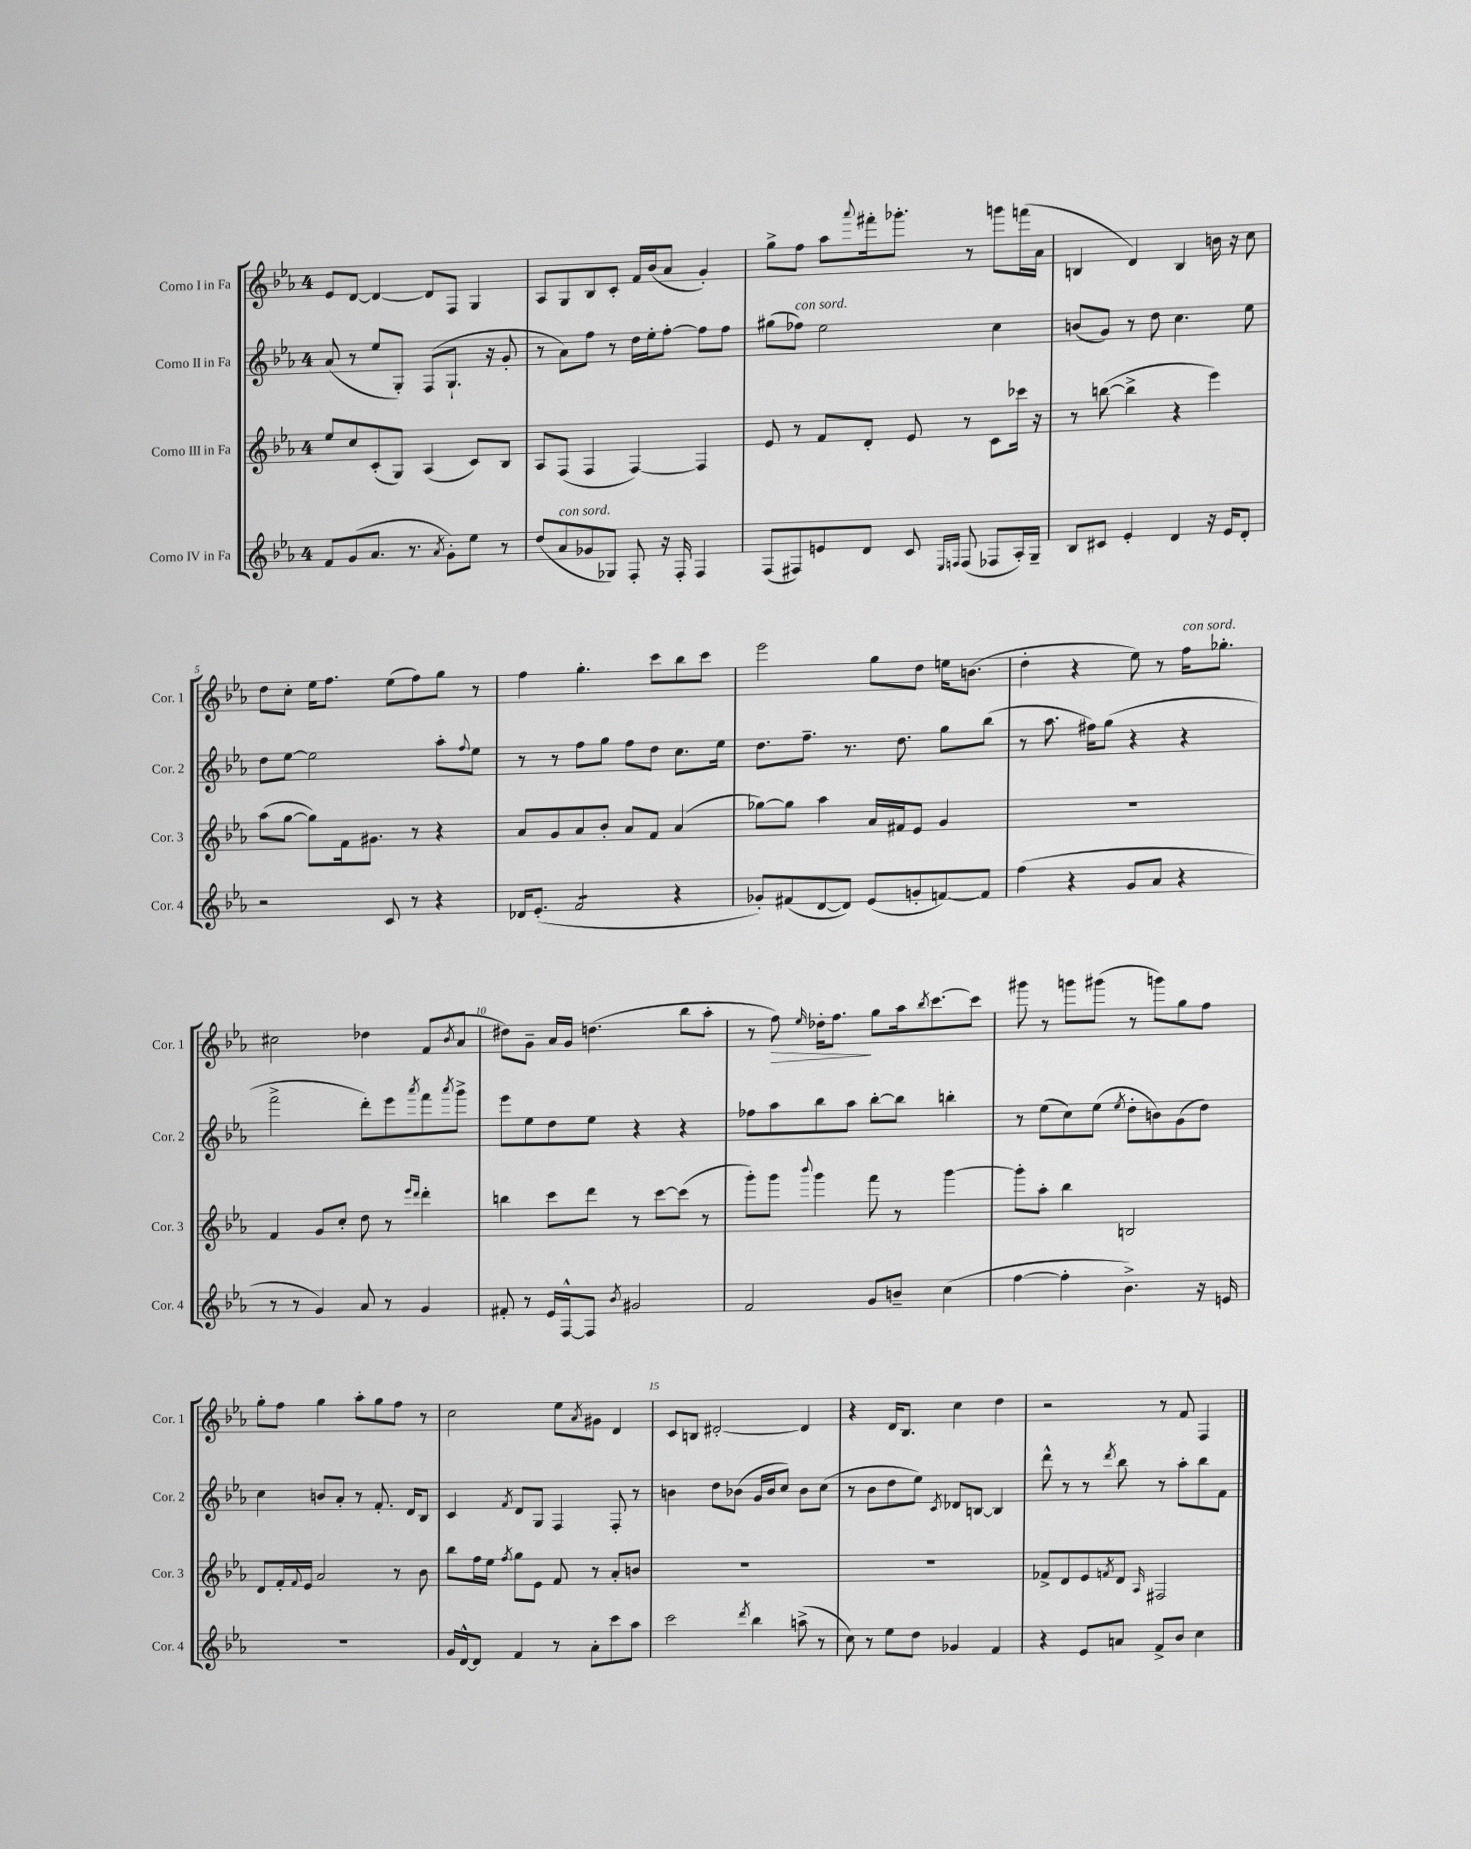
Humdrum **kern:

**kern	**kern	**kern	**kern
*staff4	*staff3	*staff2	*staff1
*clefG2	*clefG2	*clefG2	*clefG2
*k[b-e-a-]	*k[b-e-a-]	*k[b-e-a-]	*k[b-e-a-]
*M4/4	*M4/4	*M4/4	*M4/4
8f	8ee-	(8a-	8e-
(8g	8cc	8r	[8d
8.a-	(8c'	8ee-	4d_
.	8G)	8G')	.
8.r	.	.	.
.	(4A-	(8F	8d]
8qa-	.	.	.
8g')	.	8.G`	8F
8ee-	8c)	.	4G
.	.	16r	.
8r	8B-	8g'	.
=	=	=	=
(8dd	8A-	8r	8A-
8a-	(8F	8a-)	8G
8g-	4F	8ff	8B-
8G-)	.	8r	8c'
8F'	[4F)	16dd	16f
.	.	16ee-'	(16b-
16r	.	[8ff'	8a-
16F'	.	.	.
4F	4F]	8ff]	4g')
.	.	8ff	.
=	=	=	=
(8F	8e-	(8gg#	8gg^
8F#)	8r	8ff-)	8ff
8e	8f	2ee-	8aa-
.	.	.	8qqaaa-
8d	8d'	.	16fff#'
.	.	.	8.ggg-'
8c	8e-	.	.
16qqE-	.	.	.
16qqF	.	.	.
(8F	8r	.	8r
8F-	8c	4cc	8ggg
16A-')	16ccc-	.	(16fff
16G~	16r	.	16a-
=	=	=	=
8B-	8r	(8b	4B
8c#	([8bb	8g)	.
4e-'	4bb^]	8r	4d)
.	.	8dd	.
4d	4r	4.cc	4B
16r	4eee-)	.	16b
16e-	.	.	16r
8d'	.	8ee-	8cc
=	=	=	=
2r	(8aa-	8dd	8dd
.	[8gg	[8ee-	8cc'
.	8gg])	2ee-]	16ee-
.	.	.	8.ff
.	16f	.	.
.	8.g#	.	.
8c	.	.	(8ee-
8r	8r	.	8ff)
4r	4r	8aa-'	8gg
.	.	8qqff	.
.	.	8ee-	8r
=	=	=	=
16d-	8a-	8r	4ff
(8.e-'	.	.	.
.	8g	8r	.
2f	8a-	8ff	4.gg'
.	8b-'	8gg	.
.	8a-	8ff	.
.	8f	8dd	8ccc
4r	(4a-	8.cc	8bb-
.	.	.	8ccc
.	.	16ee-	.
=	=	=	=
8g-')	[8gg-)	8.dd	2eee-
(8f#	8gg-]	.	.
.	.	8.ff~	.
[8d	4aa-	.	.
8d])	.	8.r	.
(8e-	16a-	.	8gg
.	16f#	8.dd	.
8g'	8e-	.	8dd
[8f)	4g	8gg	16ee
.	.	.	(8.b
8f]	.	(8bb-	.
=	=	=	=
(4ff	1r	8r	4dd'
.	.	8.aa-	.
4r	.	.	4r
.	.	16ff#)	.
.	.	(8gg	.
8g	.	4r	8ee-)
8a-	.	.	8r
4r	.	4r	16ff
.	.	.	8.gg-'
=	=	=	=
8r	4f	2fff^	2cc#
8r	.	.	.
4g)	8g	.	.
.	8cc'	.	.
8a-	8dd	8ddd')	4dd-
8r	8r	8eee-	.
.	16qqeee-	.	.
.	16qqddd	8qaaa-	.
4g	4ddd'	8fff	(8f
.	.	8qaaa-	8qb-
.	.	8ggg^	8a-
=	=	=	=
8f#'	4bb	8eee-	8dd#)
8r	.	8ee-	8g~
16e-	8ccc	8dd	16a-
[16F^^	.	.	16g
8F]	8ddd	8ee-	(4.dd
8qb-	.	.	.
2g#	8r	4r	.
.	[8ccc	.	.
.	(8ccc]	4r	8bb-
.	8r	.	8aa-'
=	=	=	=
2f	8ggg')	8ff-	8r
.	8ggg	8aa-	8ff)
.	8qqbbb-	.	16qqee-
.	4ggg	8bb-	16dd-'
.	.	.	8.ff
.	.	8aa-	.
8g	8fff	[8bb-'	8gg
8b~	8r	8bb-]	16aa-
.	.	.	8qbb-
.	.	.	[8.ccc
(4cc	[4ggg	4bb'	.
.	.	.	8ccc]
=	=	=	=
[4ff	8ggg']	8r	8ggg#
.	8aa-'	(8ee-	8r
4ff']	4bb-	8cc)	8ggg
.	.	(8ee-	(8ggg#
.	.	8qee-	.
4.b-^)	2B	8dd'	8r
.	.	8b)	8ggg)
.	.	(8g	8gg
16r	.	8dd)	8ff
16e	.	.	.
=	=	=	=
1r	8d	4cc	8gg'
.	16f'	.	8ff
.	8qqf	.	.
.	16e-	.	.
.	2a-	8b	4gg
.	.	8a-'	.
.	.	8r	8aa-'
.	.	8.f'	8gg
.	8r	.	8ff
.	.	16d	.
.	8b-	8B-	8r
=	=	=	=
16g	8bb-	4c	2cc
[16d^^	.	.	.
8d]	16ff	.	.
.	16ee-	.	.
.	8qff	8qf	.
4f	8gg	8d	.
.	8e-	8G	.
8r	8f	4F	8ee-
.	.	.	8qa-
8a-'	8r	.	8g#
8ccc	8a-'	8F'	4d
8aa-	8b	8r	.
=	=	=	=
2ccc	1r	4b	8c
.	.	.	8B
.	.	8dd	[2d#'
.	.	(8b-	.
8qddd	.	.	.
4bb-	.	16g	.
.	.	16b-	.
.	.	8cc)	.
(8aa^	.	8b-	4d#]
8r	.	(8cc	.
=	=	=	=
8cc)	1r	8r	4r
8r	.	8b-	.
8ee-	.	8dd	16d
.	.	.	8.B-
8dd	.	8ee-)	.
.	.	8qc	.
4g-	.	8d-	4cc
.	.	[8B	.
4f	.	4B]	4dd
=	=	=	=
4r	8f-^	8ddd^^	2r
.	8d	8r	.
8e-	8e-	8r	.
.	8qf	8qddd	.
8a	8d	8bb-	.
.	16qqA-	.	.
8f^	2F#	8r	8r
8b-	.	8aa-'	8f
4cc	.	8bb-	4F
.	.	8f	.
==	==	==	==
*-	*-	*-	*-
